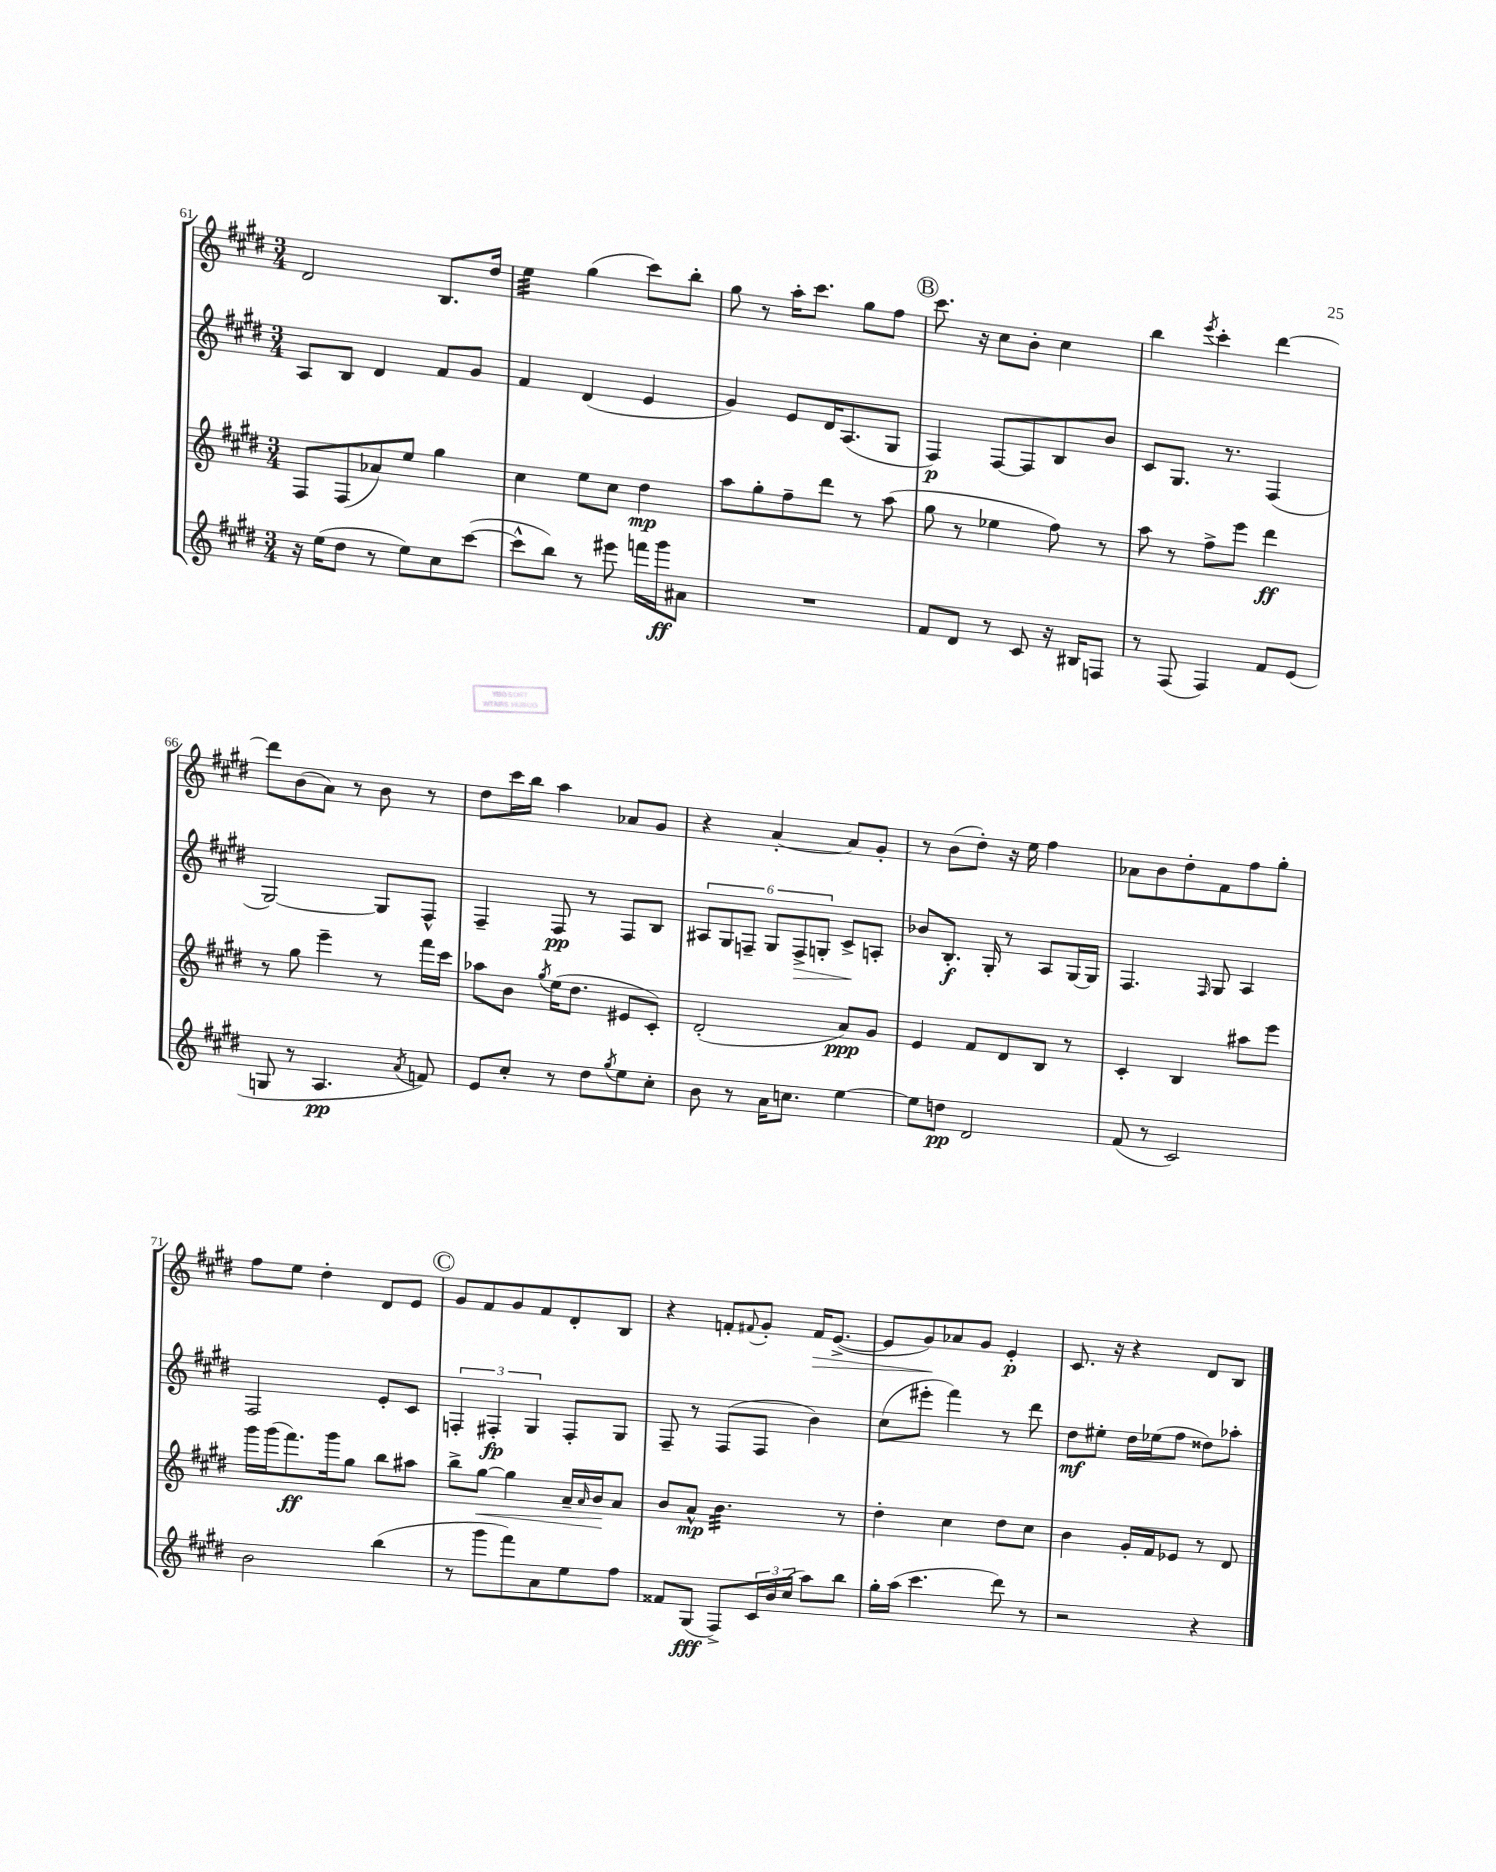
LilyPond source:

<<
\new StaffGroup <<
\new Staff = "s0" {
    \clef treble \key e \major \numericTimeSignature \time 3/4
    dis'2 b8. dis''16 |
    e''4:32 gis''4( cis'''8) b''8-. |
    gis''8 r8 a''16-. cis'''8. gis''8 fis''8 |
    \mark \markup { \circle "B" } cis'''8. r16 cis''8 b'8-. cis''4 |
    b''4 \acciaccatura { e'''8 } cis'''4-. dis'''4~ |
    dis'''8 b'8( a'8) r8 b'8 r8 |
    dis''8 cis'''16 b''16 a''4 aes'8 gis'8 |
    r4 a'4~-. a'8 gis'8-. |
    r8 b'8( dis''8-.) r16 e''16 fis''4 |
    aes'8 b'8 dis''8-. fis'8 fis''8 gis''8-. |
    fis''8 e''8 dis''4-. dis'8 e'8 |
    \mark \markup { \circle "C" } gis'8 fis'8 gis'8 fis'8 dis'8-. b8 |
    r4 f'8-. \appoggiatura { fis'8 } gis'8-. fis'16\> e'8.~->( |
    e'8 gis'8\!) aes'8 gis'8 e'4-.\p |
    cis'8. r16 r4 dis'8 b8 \bar "|." |
}
\new Staff = "s1" {
    \clef treble \key e \major \numericTimeSignature \time 3/4
    a8 b8 dis'4 fis'8 gis'8 |
    fis'4 dis'4( e'4 |
    gis'4) e'8 dis'16 a8.( gis8 |
    \mark \markup { \circle "B" } fis4\p) fis8~ fis8 b8 b'8 |
    cis'8 gis8. r8. fis4( |
    gis2~) gis8 fis8-^ |
    fis4-- fis8\pp r8 fis8 b8 |
    \tuplet 6/4 { ais8 gis8 f8-- gis8 f8->\> g8-. } cis'8->\! a8-. |
    bes'8 b8.-.\f gis16-. r8 a8 gis16~ gis16 |
    fis4. \grace { fis16 } gis8 a4 |
    fis2 e'8-. cis'8 |
    \mark \markup { \circle "C" } \tuplet 3/2 { f4-. fis4-.\fp gis4 } fis8-. gis8 |
    fis8-- r8 fis8( fis8 b'4) |
    cis''8( eis'''8-. fis'''4) r8 dis'''8 |
    dis''8\mf eis''8-. dis''16 ees''16( fis''8 disis''8) aes''8-. \bar "|." |
}
\new Staff = "s2" {
    \clef treble \key e \major \numericTimeSignature \time 3/4
    fis8 fis8( aes'8) e''8 gis''4 |
    cis''4 e''8 cis''8 dis''4\mp |
    a''8 gis''8-. fis''8-- dis'''8 r8 a''8( |
    \mark \markup { \circle "B" } gis''8 r8 ees''4 fis''8) r8 |
    a''8 r8 fis''8-> e'''8 dis'''4\ff |
    r8 gis''8 e'''4-- r8 fis'''16 cis'''16 |
    aes''8 b'8 \acciaccatura { gis''8 } e''16( dis''8. eis'8 cis'8-.) |
    dis'2-.( a'8\ppp) gis'8 |
    e'4 fis'8 dis'8 b8 r8 |
    cis'4-. b4 ais''8 e'''8 |
    gis'''16 gis'''16( fis'''8.\ff) gis'''16 gis''8 b''8 ais''8 |
    \mark \markup { \circle "C" } b''8-> gis''8~\< gis''4 a'16-- \grace { a'16 } b'16\! a'8 |
    b'8 a'8-^\mp b'4.:32 r8 |
    dis''4-. cis''4 dis''8 cis''8 |
    b'4 gis'16-. fis'16 ees'8 r8 dis'8 \bar "|." |
}
\new Staff = "s3" {
    \clef treble \key e \major \numericTimeSignature \time 3/4
    r16 e''16( dis''8 r8 e''8) cis''8 cis'''8~( |
    cis'''8-^ b''8) r8 eis'''8 f'''16 gis'''16\ff ais'8 |
    R2. |
    \mark \markup { \circle "B" } fis'8 dis'8 r8 cis'8 r16 bis16 f8 |
    r8 fis8( fis4) fis'8 e'8( |
    g8 r8 a4.\pp \acciaccatura { a'8 } f'8) |
    e'8 cis''8-. r8 dis''8 \acciaccatura { gis''8 } e''8 cis''8-. |
    b'8 r8 a'16 c''8. e''4~ |
    e''8 d''8\pp dis'2 |
    fis'8( r8 cis'2) |
    b'2 b''4( |
    \mark \markup { \circle "C" } r8 gis'''8 fis'''8) a'8 e''8 fis''8 |
    fisis'8 gis8\fff( fis8->) \tuplet 3/2 { cis'16 b'16 cis''16( } a''8) b''8 |
    gis''16-. a''16( cis'''4. dis'''8) r8 |
    r2 r4 \bar "|." |
}
>>
>>
\layout { \context { \Score currentBarNumber = #61 } }
